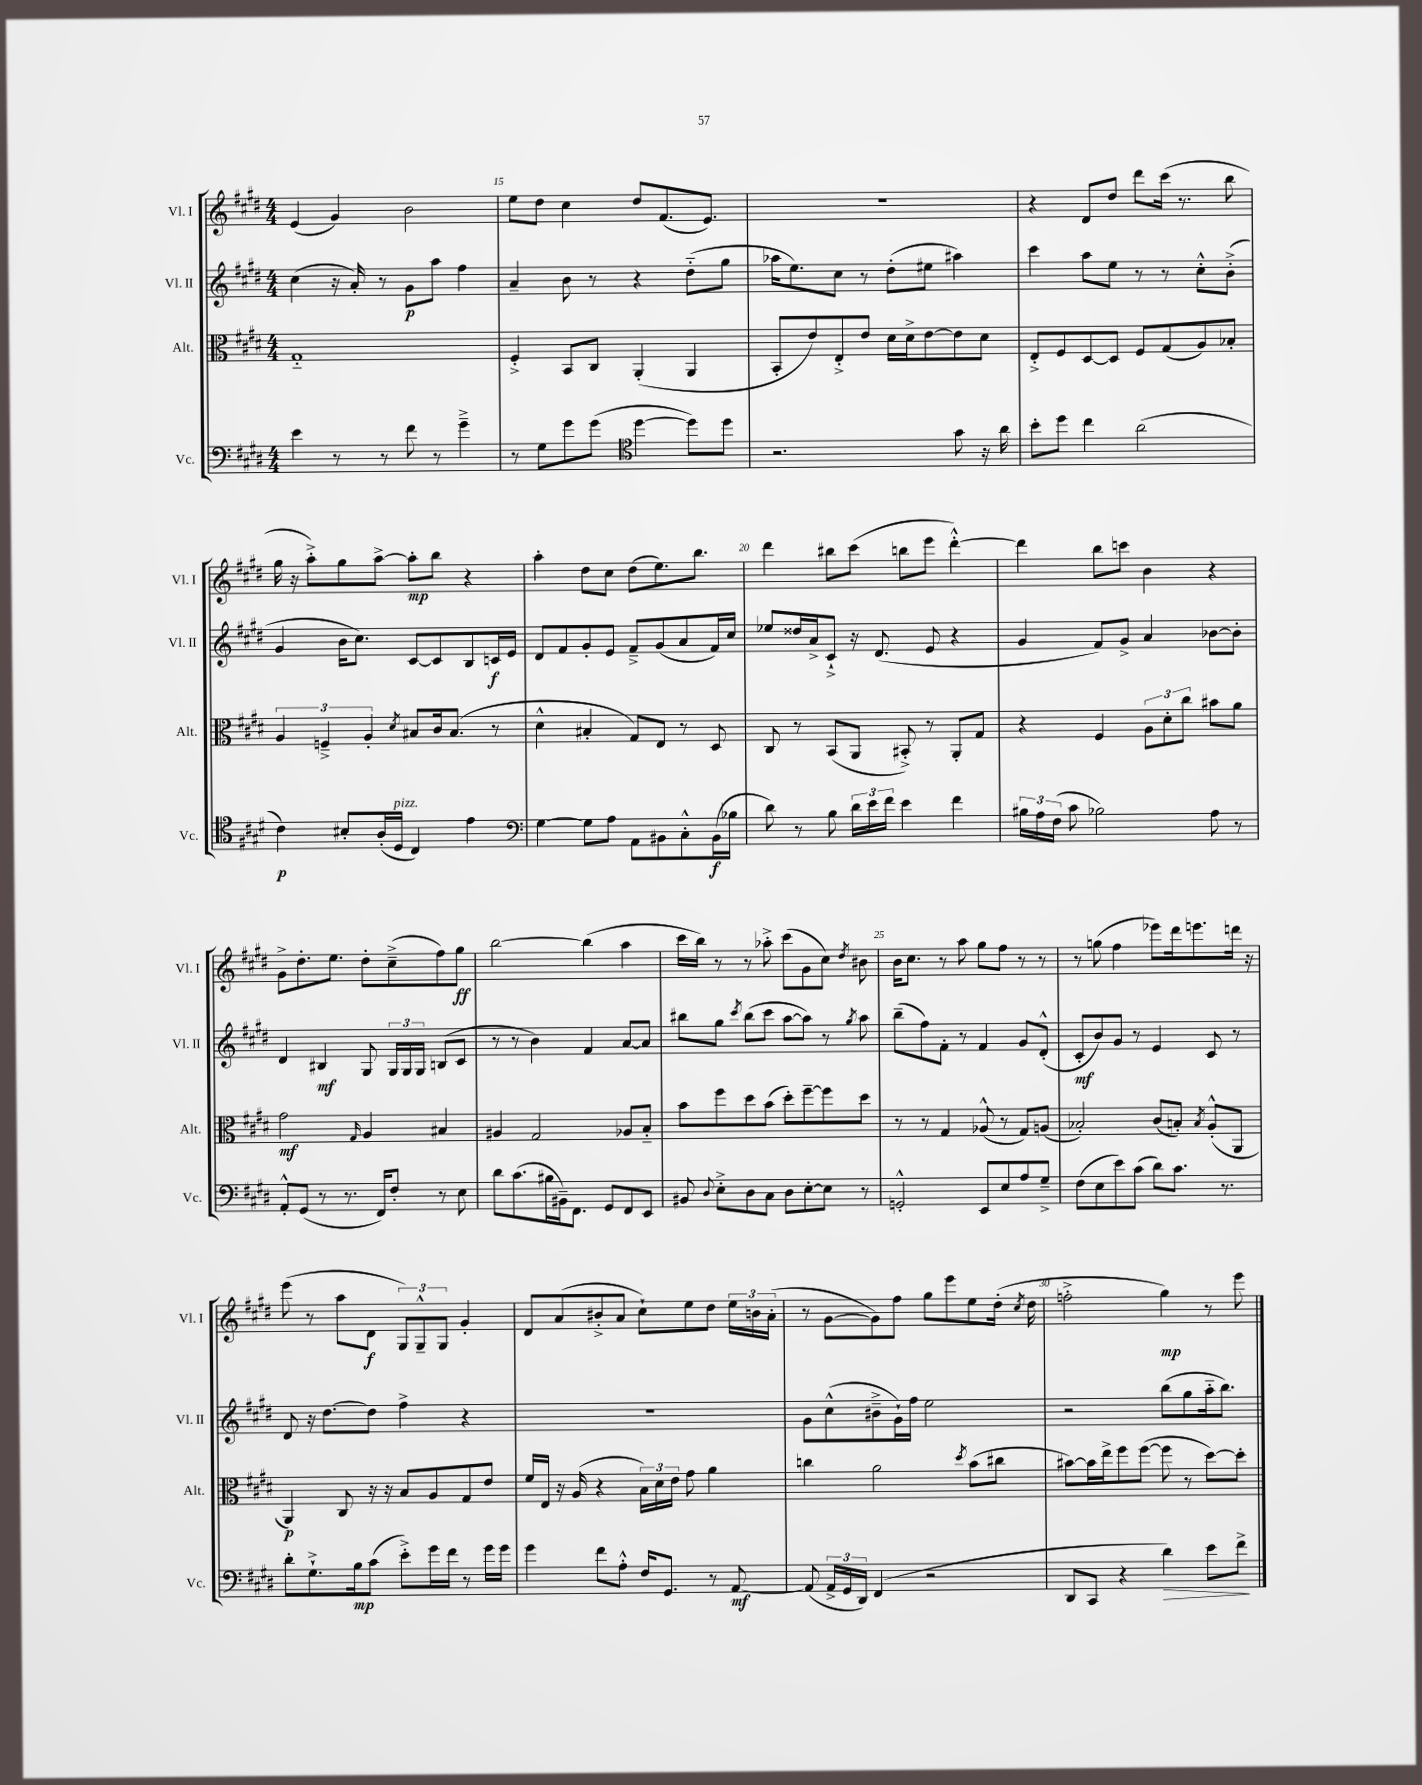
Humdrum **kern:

**kern	**dynam	**kern	**dynam	**kern	**dynam	**kern	**dynam
*part4	*part4	*part3	*part3	*part2	*part2	*part1	*part1
*staff4	*staff4	*staff3	*staff3	*staff2	*staff2	*staff1	*staff1
*I"Vc.	*	*I"Alt.	*	*I"Vl. II	*	*I"Vl. I	*
*I'Vc.	*	*I'Alt.	*	*I'Vl. II	*	*I'Vl. I	*
*clefF4	*	*clefC3	*	*clefG2	*	*clefG2	*
*k[f#c#g#d#]	*	*k[f#c#g#d#]	*	*k[f#c#g#d#]	*	*k[f#c#g#d#]	*
*M4/4	*	*M4/4	*	*M4/4	*	*M4/4	*
=14	=14	=14	=14	=14	=14	=14	=14
4e\	.	1G#	.	(4cc#\	.	(4e/	.
8r	.	.	.	16r	.	4g#/)	.
.	.	.	.	16a'/)	.	.	.
8r	.	.	.	8r	.	.	.
8f#\	.	.	.	8g#\L	p	2b\	.
8r	.	.	.	8aa\J	.	.	.
4g#~^\	.	.	.	4ff#\	.	.	.
=15	=15	=15	=15	=15	=15	=15	=15
8r	.	4F#'^/	.	4a~/	.	8ee\L	.
8G#\L	.	.	.	.	.	8dd#\J	.
8g#\	.	8BB/L	.	8b\	.	4cc#\	.
(8g#\J	.	8C#/J	.	8r	.	.	.
*clefC4	*	*	*	*	*	*	*
[4dd#\	.	(4AA'/	.	4r	.	8dd#/L	.
.	.	.	.	.	.	(8.f#/	.
8dd#\L])	.	4AA/	.	(8dd#\L	.	.	.
.	.	.	.	.	.	8.e/J)	.
8dd#\J	.	.	.	8gg#\J	.	.	.
=16	=16	=16	=16	=16	=16	=16	=16
2.r	.	8BB'/L	.	16aa-X\KL	.	1r	.
.	.	.	.	8.ee\)	.	.	.
.	.	8e/)	.	.	.	.	.
.	.	8E'^/	.	8cc#\J	.	.	.
.	.	8e/J	.	8r	.	.	.
.	.	16d#\LL	.	(8dd#'\L	.	.	.
.	.	16d#^\J	.	.	.	.	.
.	.	[8e\	.	8ee#X\J	.	.	.
8g#\	.	8e\]	.	4aa#X\)	.	.	.
16r	.	8d#\J	.	.	.	.	.
16a\	.	.	.	.	.	.	.
=17	=17	=17	=17	=17	=17	=17	=17
8b'\L	.	8E'^/L	.	4ccc#\	.	4r	.
8dd#\J	.	8F#/	.	.	.	.	.
4cc#\	.	[8D#/	.	8aa\L	.	8d#/L	.
.	.	8D#/J]	.	8ee\J	.	8dd#/J	.
(2a\	.	8F#/L	.	8r	.	8ddd#\L	.
.	.	(8G#/	.	8r	.	(16ccc#\Jk	.
.	.	.	.	.	.	8.r	.
.	.	8A/)	.	8cc#'^^\L	.	.	.
.	.	8B-X'/J	.	(8b'^\J	.	8bb\	.
!!LO:LB:g=z
=18	=18	=18	=18	=18	=18	=18	=18
4c#\)	p	6A/	.	4g#/	.	16gg#\	.
.	.	.	.	.	.	16r	.
.	.	.	.	.	.	8aa'^\L)	.
.	.	6Fn~^/	.	.	.	.	.
8B#X'/L	.	.	.	16b\KL	.	8gg#\	.
.	.	.	.	8.cc#\J)	.	.	.
.	.	6A'/	.	.	.	.	.
(16A'/L	.	.	.	.	.	[8aa^\J	.
!LO:TX:a:i:t=pizz.	!	!	!	!	!	!	!
16D#/JJ	.	.	.	.	.	.	.
.	.	8qd#/	.	.	.	.	.
4C#/)	.	8B#X/L	.	[8c#/L	.	8aa'\L]	mp
.	.	16c#/k	.	8c#/]	.	8bb\J	.
.	.	(8.B#/J	.	.	.	.	.
4e\	.	.	.	8B/	.	4r	.
.	.	8r	.	16cn/L	f	.	.
.	.	.	.	16e/JJ	.	.	.
=19	=19	=19	=19	=19	=19	=19	=19
*clefF4	*	*	*	*	*	*	*
[4G#\	.	4d#^^\	.	8d#/L	.	4aa'\	.
.	.	.	.	8f#/	.	.	.
8G#\L]	.	4B#X'/	.	8g#'/	.	8dd#\L	.
8A\J	.	.	.	8e/J	.	8cc#\J	.
8AA\L	.	8G#/L)	.	8f#~^/L	.	(8dd#\L	.
8BB#X\	.	8E/J	.	(8g#/	.	8.ee\)	.
8C#'^^\	.	8r	.	8a/	.	.	.
.	.	.	.	.	.	8.bb\J	.
(16BB#\L	f	8D#/	.	16f#/L)	.	.	.
16B-X\JJ	.	.	.	16cc#/JJ	.	.	.
=20	=20	=20	=20	=20	=20	=20	=20
8d#\)	.	8C#/	.	8ee-X/L	.	4ddd#\	.
8r	.	8r	.	16dd##X/L	.	.	.
.	.	.	.	16a^/J	.	.	.
8B\	.	(8BB/L	.	8c#`^/J	.	8bb#X\L	.
24d#\LL	.	8AA/J	.	16r	.	(8ccc#\J	.
24e\	.	.	.	.	.	.	.
.	.	.	.	(8.d#/	.	.	.
24f#\JJ	.	.	.	.	.	.	.
4e\	.	8BB#X'^/)	.	.	.	8bbn\L	.
.	.	8r	.	8e/	.	8eee\J	.
4f#\	.	8AA'/L	.	4r	.	[4ddd#'^^\)	.
.	.	8G#/J	.	.	.	.	.
=21	=21	=21	=21	=21	=21	=21	=21
24B#X\LL	.	4r	.	4g#/	.	4ddd#\]	.
24A\	.	.	.	.	.	.	.
(24F#\JJ	.	.	.	.	.	.	.
8c#\	.	.	.	.	.	.	.
2B-X\)	.	4F#/	.	8f#/L)	.	8bb\L	.
.	.	.	.	8g#^/J	.	8cccn\J	.
.	.	12A\L	.	4a/	.	4b\	.
.	.	12d#'\	.	.	.	.	.
.	.	12cc#\J	.	.	.	.	.
8A\	.	8b#X\L	.	[8b-X\L	.	4r	.
8r	.	8a\J	.	8b-'\J]	.	.	.
!!LO:LB:g=z
=22	=22	=22	=22	=22	=22	=22	=22
8AA'^^/L	.	2g#\	mf	4d#/	.	8g#^\L	.
(8GG#/J	.	.	.	.	.	8.dd#'\	.
8r	.	.	.	4B#X/	mf	.	.
.	.	.	.	.	.	8.ee\J	.
8.r	.	.	.	.	.	.	.
.	.	16qqG#/	.	.	.	.	.
.	.	4A/	.	8G#/	.	8dd#'\L	.
16FF#/KL)	.	.	.	.	.	.	.
8F#'/J	.	.	.	24G#/LL	.	(8cc#~^\	.
.	.	.	.	24G#/	.	.	.
.	.	.	.	24G#/JJ	.	.	.
8r	.	4B#X/	.	(8Bn/L	.	8ff#\)	.
8E\	.	.	.	8c#/J	.	8gg#\J	ff
=23	=23	=23	=23	=23	=23	=23	=23
8d#\L	.	4A#X/	.	8r	.	[2bb\	.
(8.c#\	.	.	.	8r	.	.	.
.	.	2G#/	.	4b\)	.	.	.
16B#X\L	.	.	.	.	.	.	.
16BB#X~\J)	.	.	.	.	.	.	.
8.FF#\J	.	.	.	.	.	.	.
.	.	.	.	4f#/	.	(4bb\]	.
8GG#/L	.	.	.	.	.	.	.
8FF#/	.	8A-X/L	.	[8a/L	.	4aa\	.
8EE/J	.	8B/J	.	8a/J]	.	.	.
=24	=24	=24	=24	=24	=24	=24	=24
8BB#X/	.	8b\L	.	8bb#X\L	.	16ccc#\LL	.
.	.	.	.	.	.	16bb\JJ)	.
8qqD#/	.	.	.	.	.	.	.
8E'^\L	.	8ff#\	.	8gg#\J	.	8r	.
.	.	.	.	8qccc#/	.	.	.
8D#\	.	8dd#\	.	(8bb#\L	.	8r	.
8C#\J	.	(8b\J	.	8ccc#\J	.	8aa-X'^\	.
8D#\L	.	8dd#'\L)	.	[8aa\L	.	(8ccc#\L	.
[8E'\	.	[8ff#~\	.	8aa\J])	.	8g#\	.
8E\J]	.	8ff#\]	.	8r	.	8cc#\J)	.
.	.	.	.	8qgg#/	.	8qdd#/	.
8r	.	8dd#\J	.	8aa\	.	8b#X\	.
=25	=25	=25	=25	=25	=25	=25	=25
2GGn'^^/	.	8r	.	(8bb~\L	.	16b\KL	.
.	.	.	.	.	.	8.cc#\J	.
.	.	8r	.	8ff#\)	.	.	.
.	.	4G#/	.	8f#'\J	.	8r	.
.	.	.	.	8r	.	8aa\	.
8EE/L	.	(8A-X^^/	.	4f#/	.	8gg#\L	.
8E/	.	8r	.	.	.	8ff#\J	.
8A/	.	8G#/L)	.	8g#/L	.	8r	.
8G#~^/J	.	(8An/J	.	(8d#'^^/J	.	8r	.
=26	=26	=26	=26	=26	=26	=26	=26
(8F#\L	.	2B-X'/)	.	8c#'/L	mf	8r	.
8E\	.	.	.	8b/)	.	(8ggn\	.
8e\)	.	.	.	8g#/J	.	4ff#\	.
(8c#\J	.	.	.	8r	.	.	.
8d#\L)	.	(8c#/L	.	4e/	.	8eee-X\L)	.
8.c#\J	.	8Bn'/J)	.	.	.	16ddd#\k	.
.	.	.	.	.	.	8.eeen\	.
.	.	8qB/	.	.	.	.	.
.	.	(8A'^^/L	.	8c#/	.	.	.
8.r	.	.	.	.	.	.	.
.	.	8AA/J	.	8r	.	16dddn\Jk	.
.	.	.	.	.	.	16r	.
!!LO:LB:g=z
=27	=27	=27	=27	=27	=27	=27	=27
8d#'\L	.	4AA/)	p	8d#/	.	(8eee\	.
8.G#`^\	.	.	.	16r	.	8r	.
.	.	.	.	[8.dd#\L	.	.	.
.	.	8C#/	.	.	.	8aa\L	.
16B\k	mp	.	.	.	.	.	.
(8c#\J	.	16r	.	8dd#\J]	.	8d#\J	f
.	.	16r	.	.	.	.	.
8e'^\L)	.	8B/L	.	4ff#^\	.	12G#/L)	.
.	.	.	.	.	.	12G#~^^/	.
16g#\L	.	8A/	.	.	.	.	.
.	.	.	.	.	.	12G#/J	.
16f#\JJ	.	.	.	.	.	.	.
8r	.	8G#/	.	4r	.	4g#'/	.
16g#\LL	.	8e/J	.	.	.	.	.
16g#\JJ	.	.	.	.	.	.	.
=28	=28	=28	=28	=28	=28	=28	=28
4g#\	.	16f#/LL	.	1r	.	8d#/L	.
.	.	16E/JJ	.	.	.	.	.
.	.	16r	.	.	.	(8a/	.
.	.	(16A/	.	.	.	.	.
8f#\L	.	4r	.	.	.	8b#X'^/	.
8A'^^\J	.	.	.	.	.	8a/J	.
16F#/KL	.	24B\LL)	.	.	.	8cc#`\L)	.
.	.	24d#\	.	.	.	.	.
8.GG#/J	.	.	.	.	.	.	.
.	.	24e\JJ	.	.	.	.	.
.	.	8g#\	.	.	.	8ee\	.
8r	.	4a\	.	.	.	8dd#\J	.
[8AA/	mf	.	.	.	.	24ee\LL	.
.	.	.	.	.	.	24bn\	.
.	.	.	.	.	.	(24a'\JJ	.
=29	=29	=29	=29	=29	=29	=29	=29
(8AA/]	.	4ccn\	.	8g#\L	.	8r	.
24AA^/LL	.	.	.	(8cc#^^\	.	[8g#\L	.
24GG#/	.	.	.	.	.	.	.
24DD#/JJ)	.	.	.	.	.	.	.
(4FF#/	.	2a\	.	8b#X~^\	.	8g#\])	.
.	.	.	.	16g#`\L)	.	8ff#\J	.
.	.	.	.	16ff#\JJ	.	.	.
2r	.	.	.	2ee\	.	8gg#\L	.
.	.	.	.	.	.	8eee\	.
.	.	8qdd#/	.	.	.	.	.
.	.	(8b\L	.	.	.	8ee\	.
.	.	8cc#X\J	.	.	.	(16dd#'\Jk	.
.	.	.	.	.	.	8qcc#/	.
.	.	.	.	.	.	16dd#\	.
=30	=30	=30	=30	=30	=30	=30	=30
8DD#/L	.	[8b#X\L)	.	2r	.	2ffn'^\	.
8CC#/J	.	16b#\L]	.	.	.	.	.
.	.	16ee^\J	.	.	.	.	.
4r	.	8ff#\	.	.	.	.	.
.	.	([8ff#\J	.	.	.	.	.
!	!LO:HP:b	!	!	!	!	!	!
4d#\)	>	8ff#\]	.	(8bb\L	.	4gg#\)	mp
.	.	8r	.	8gg#\	.	.	.
8e\L	.	[8dd#\L)	.	16aa\k	.	8r	.
.	.	.	.	8.bb\J)	.	.	.
8f#^\J	.	8dd#'\J]	.	.	.	8eee\	.
.	]	.	.	.	.	.	.
==	==	==	==	==	==	==	==
*-	*-	*-	*-	*-	*-	*-	*-
